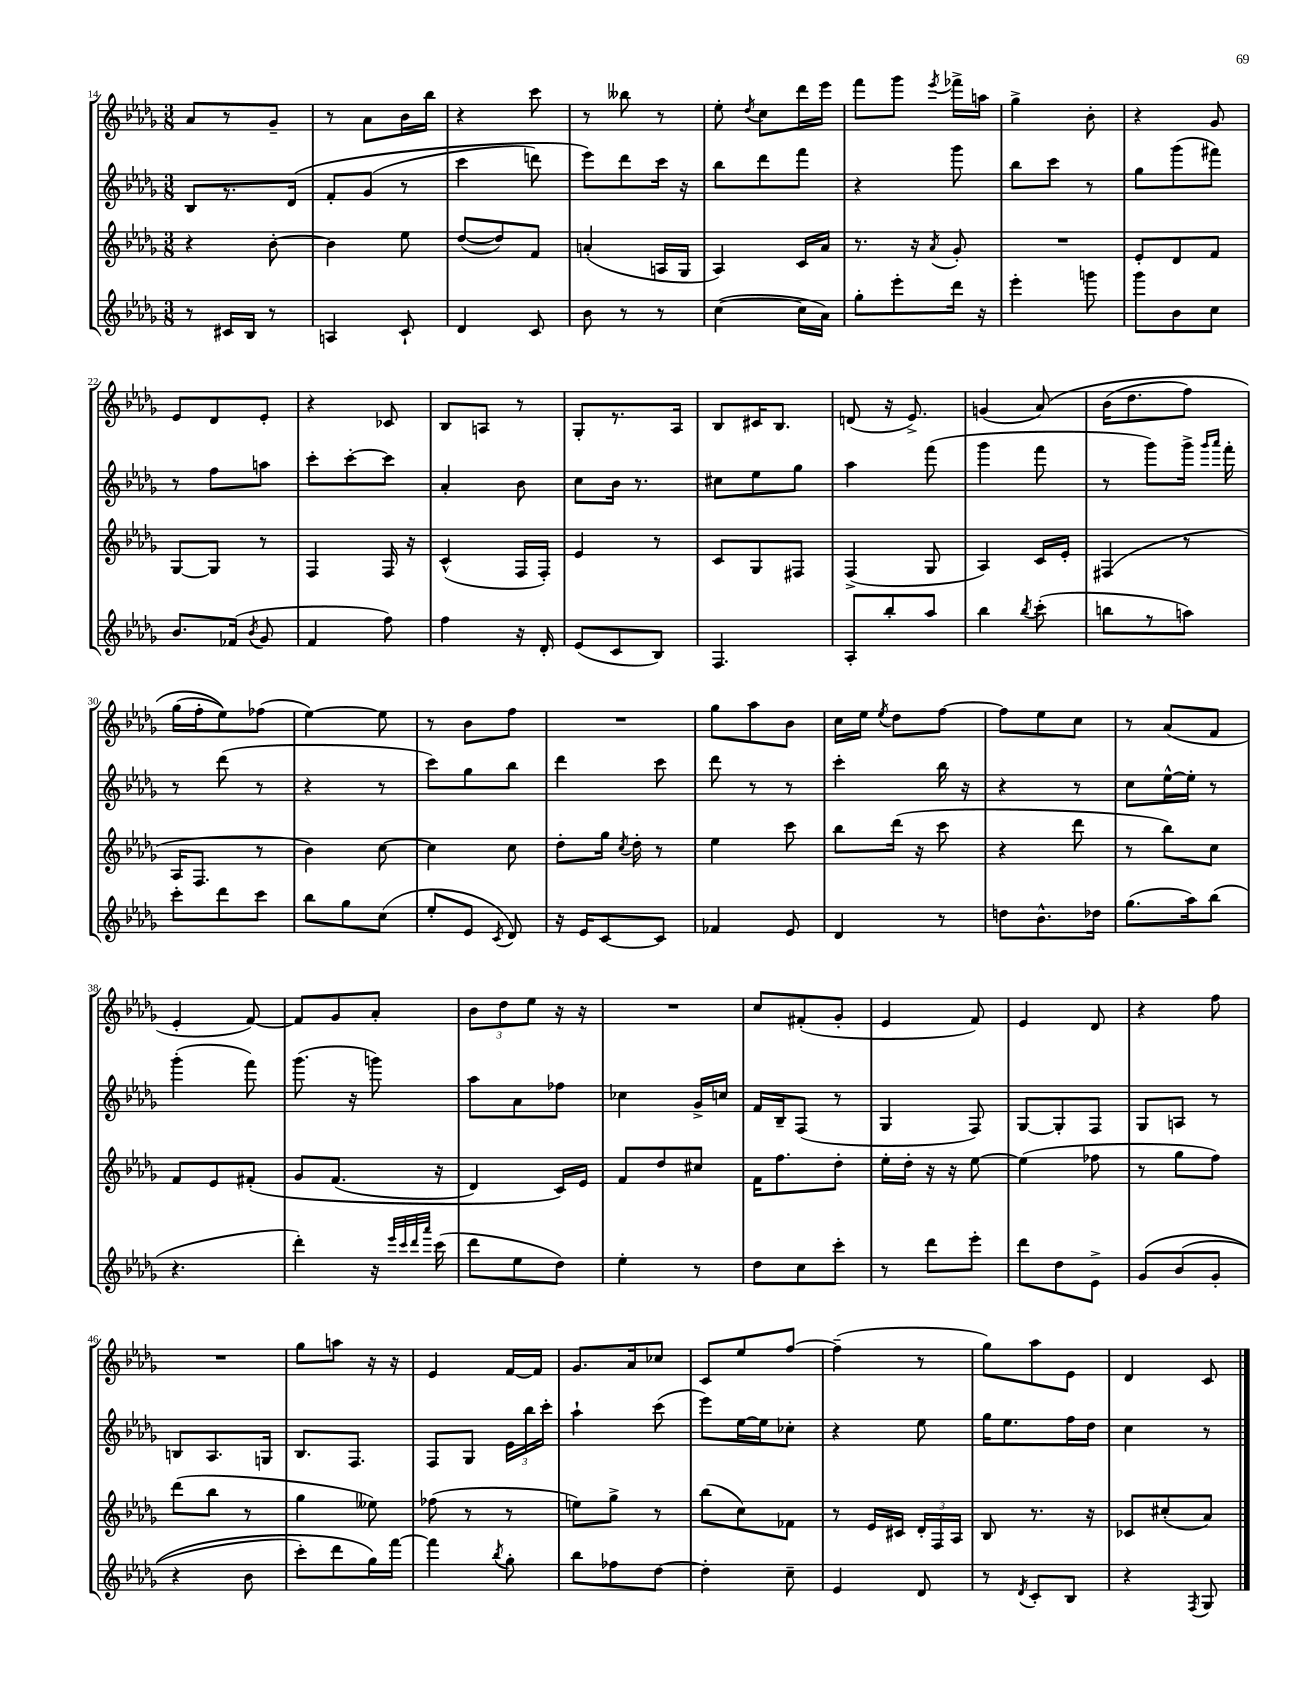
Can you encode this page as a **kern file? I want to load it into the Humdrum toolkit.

**kern	**kern	**kern	**kern
*staff4	*staff3	*staff2	*staff1
*clefG2	*clefG2	*clefG2	*clefG2
*k[b-e-a-d-g-]	*k[b-e-a-d-g-]	*k[b-e-a-d-g-]	*k[b-e-a-d-g-]
*M3/8	*M3/8	*M3/8	*M3/8
8r	4r	8B-	8a-
16c#	.	8.r	8r
16B-	.	.	.
8r	[8b-'	.	8g-~
.	.	&(16d-	.
=	=	=	=
4A	4b-]	8f'	8r
.	.	(8g-	8a-
8c`	8ee-	8r	16b-
.	.	.	16bb-
=	=	=	=
4d-	([8dd-	4ccc	4r
.	8dd-])	.	.
8c	8f	8ddd)	8ccc
=	=	=	=
8b-	(4a'	8eee-&)	8r
8r	.	8ddd-	8bb--
8r	16A	16ccc	8r
.	16G-	16r	.
=	=	=	=
([4cc	4A-)	8bb-	8ee-'
.	.	.	8qdd-
.	.	8ddd-	8cc
16cc]	16c	8fff	16ddd-
16a-)	16a-	.	16eee-
=	=	=	=
8gg-'	8.r	4r	8fff
8eee-'	.	.	8ggg-
.	16r	.	.
.	8qa-	.	8qeee-
16ddd-	8g-'	8ggg-	16fff-^
16r	.	.	16aa
=	=	=	=
4eee-'	4.r	8bb-	4gg-^
.	.	8ccc	.
8ggg	.	8r	8b-'
=	=	=	=
8ggg-	8e-'	8gg-	4r
8b-	8d-	(8ggg-	.
8cc	8f	8fff#)	8g-
=	=	=	=
8.b-	[8G-	8r	8e-
.	8G-]	8ff	8d-
(16f-	.	.	.
8qb-	.	.	.
8g-	8r	8aa	8e-'
=	=	=	=
4f	4F	8ccc'	4r
.	.	[8ccc'	.
8ff)	16F	8ccc]	8c-
.	16r	.	.
=	=	=	=
4ff	(4c^^	4a-'	8B-
.	.	.	8A
16r	16F	8b-	8r
16d-'	16F')	.	.
=	=	=	=
(8e-	4e-	8cc	8G-'
8c	.	16b-	8.r
.	.	8.r	.
8B-)	8r	.	.
.	.	.	16A-
=	=	=	=
4.F	8c	8cc#	8B-
.	8G-	8ee-	16c#
.	.	.	8.B-
.	8F#	8gg-	.
=	=	=	=
8A-'	(4F^	4aa-	(8d
8bb-'	.	.	16r
.	.	.	8.e-^)
8aa-	8G-	(8fff	.
=	=	=	=
4bb-	4A-)	4ggg-	(4g
8qbb-	.	.	.
(8ccc'	16c	8fff	&(8a-)
.	16e-'	.	.
=	=	=	=
8bb	(4F#	8r	(16b-
.	.	.	8.dd-
8r	.	8ggg-)	.
8aa)	8r	16ggg-^	8ff)
.	.	16qqggg-	.
.	.	16qqaaa-	.
.	.	16fff'	.
=	=	=	=
8ccc'	16A-	8r	(16gg-
.	8.F	.	16ff'
8ddd-	.	(8ddd-	8ee-)&)
8ccc	8r	8r	(8ff-
=	=	=	=
8bb-	4b-)	4r	[4ee-)
8gg-	.	.	.
(8cc	[8cc	8r	8ee-]
=	=	=	=
8ee-'	4cc]	8ccc)	8r
8e-	.	8gg-	8b-
8qc	.	.	.
8d-)	8cc	8bb-	8ff
=	=	=	=
16r	8dd-'	4ddd-	4.r
16e-	.	.	.
[8c	16gg-	.	.
.	8qcc	.	.
.	16dd-'	.	.
8c]	8r	8ccc	.
=	=	=	=
4f-	4ee-	8ddd-	8gg-
.	.	8r	8aa-
8e-	8ccc	8r	8b-
=	=	=	=
4d-	8bb-	4ccc'	16cc
.	.	.	16ee-
.	.	.	8qee-
.	(16ddd-	.	8dd-
.	16r	.	.
8r	8ccc	16bb-	[8ff
.	.	16r	.
=	=	=	=
8dd	4r	4r	8ff]
8.b-^^	.	.	8ee-
.	8ddd-	8r	8cc
16dd-	.	.	.
=	=	=	=
(8.gg-	8r	8cc	8r
.	8bb-)	[16ee-^^	(8a-
16aa-)	.	16ee-']	.
(8bb-	8cc	8r	8f
=	=	=	=
4.r	8f	(4ggg-'	4e-'
.	8e-	.	.
.	&(8f#'	8fff)	[8f)
=	=	=	=
4ddd-')	8g-	(8.ggg-	8f]
.	(8.f	.	8g-
.	.	16r	.
16r	.	8ggg)	8a-'
32qqeee-	.	.	.
32qqccc	.	.	.
32qqddd-	.	.	.
32qqaaa-	.	.	.
(16ccc	16r	.	.
=	=	=	=
8ddd-	4d-)	8aa-	12b-
.	.	.	12dd-
8ee-	.	8a-	.
.	.	.	12ee-
8dd-)	16c&)	8ff-	16r
.	16e-	.	16r
=	=	=	=
4ee-'	8f	4cc-	4.r
.	8dd-	.	.
8r	8cc#	16g-^	.
.	.	16cc	.
=	=	=	=
8dd-	16f	16f	8cc
.	8.ff	16B-~	.
8cc	.	(8F	(8f#'
8ccc'	8dd-'	8r	8g-'
=	=	=	=
8r	16ee-'	4G-	4e-
.	16dd-'	.	.
8ddd-	16r	.	.
.	16r	.	.
8eee-'	[8ee-	8F)	8f)
=	=	=	=
8ddd-	(4ee-]	[8G-	4e-
8dd-	.	8G-']	.
8e-^	8ff-	8F	8d-
=	=	=	=
&(8g-	8r	8G-	4r
(8b-	8gg-	8A	.
8g-'	8ff)	8r	8ff
=	=	=	=
4r	(8ddd-	8B	4.r
.	8bb-	8.A-	.
8b-	8r	.	.
.	.	16G	.
=	=	=	=
8ccc')	4gg-	8.B-	8gg-
8ddd-	.	.	8aa
.	.	8.F	.
16gg-&)	8ee--)	.	16r
[16fff	.	.	16r
=	=	=	=
4fff]	(8ff-	8F	4e-
.	8r	8G-	.
8qbb-	.	.	.
8gg-'	8r	24e-	[16f
.	.	24bb-	.
.	.	.	16f]
.	.	24ccc'	.
=	=	=	=
8bb-	8ee)	4aa-`	8.g-
8ff-	8gg-^	.	.
.	.	.	16a-
[8dd-	8r	(8ccc	8cc-
=	=	=	=
4dd-']	(8bb-	8eee-)	8c
.	8cc)	[16ee-	8ee-
.	.	16ee-]	.
8cc~	8f-	8cc-'	[8ff
=	=	=	=
4e-	8r	4r	(4ff~]
.	16e-	.	.
.	16c#	.	.
8d-	24d-'	8ee-	8r
.	24F	.	.
.	24A-	.	.
=	=	=	=
8r	8B-	16gg-	8gg-)
.	.	8.ee-	.
8qd-	.	.	.
8c'	8.r	.	8aa-
8B-	.	16ff	8e-
.	16r	16dd-	.
=	=	=	=
4r	8c-	4cc	4d-
.	(8cc#'	.	.
8qF	.	.	.
8G-	8a-)	8r	8c
==	==	==	==
*-	*-	*-	*-
